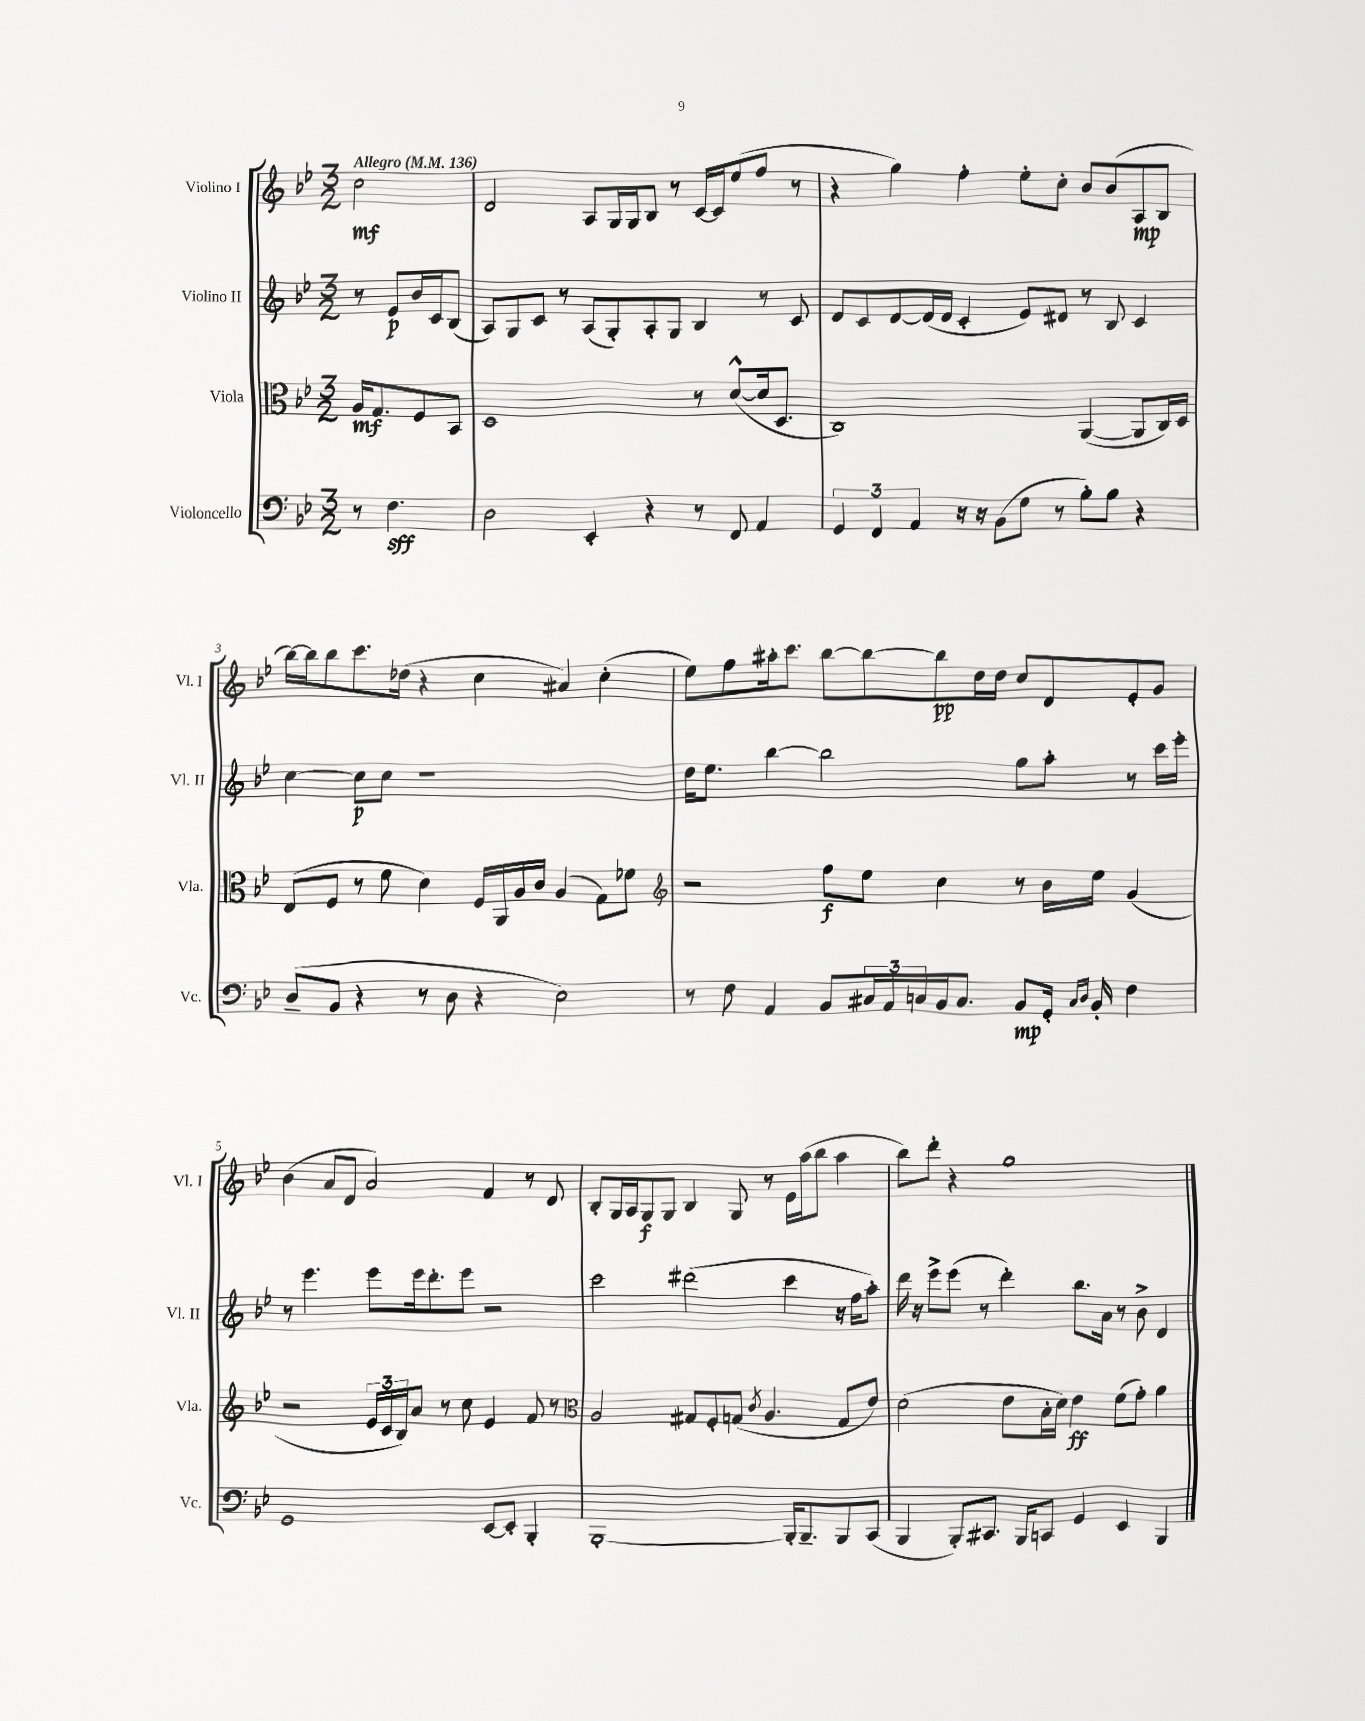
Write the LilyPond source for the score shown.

<<
\new StaffGroup <<
\new Staff = "s0" \with { instrumentName = "Violino I" shortInstrumentName = "Vl. I" } {
    \clef treble \key bes \major \numericTimeSignature \time 3/2 \partial 2 \tempo "Allegro" 4 = 136
    c''2\mf |
    d'2 a8 g16 g16 bes8 r8 c'16~ c'16 ees''8( f''8 r8 |
    r4 g''4) f''4-. ees''8-. c''8-. bes'8 bes'8( a8\mp bes8 |
    bes''16~) bes''16 bes''8 c'''8. des''16( r4 c''4 ais'4) c''4-.( |
    ees''8) f''8 ais''16-. c'''8. bes''8~ bes''8~ bes''8\pp d''16 d''16 c''8 d'8 ees'8-. g'8 |
    bes'4( a'8 d'8 a'2) f'4 r8 d'8 |
    bes8-. g16 a16 g8\f g8 bes4 g8 r8 ees'16 a''16( bes''8 a''4 |
    bes''8) d'''8-. r4 g''1 \bar "|." |
}
\new Staff = "s1" \with { instrumentName = "Violino II" shortInstrumentName = "Vl. II" } {
    \clef treble \key bes \major \numericTimeSignature \time 3/2 \partial 2
    r8 ees'8\p bes'16 c'16 bes8( |
    a8) g8 c'8 r8 a8( g8-.) a8-. g8 bes4 r8 c'8 |
    d'8 c'8 d'8~ d'16( d'16 c'4-. ees'8) dis'8 r8 bes8 c'4 |
    c''4~ c''8\p c''8 r1 |
    d''16 ees''8. bes''4~ bes''2 g''8 a''8-. r8 c'''16 ees'''16-. |
    r8 ees'''4. ees'''8 ees'''16 d'''8.-. ees'''8 r2 |
    c'''2 dis'''2( c'''4 r16 f''16 a''8-.) |
    d'''16 r16 ees'''8-> ees'''8( r8 d'''4-.) bes''8. a'16 r8 bes'8-> d'4 \bar "|." |
}
\new Staff = "s2" \with { instrumentName = "Viola" shortInstrumentName = "Vla." } {
    \clef alto \key bes \major \numericTimeSignature \time 3/2 \partial 2
    a16\mf g8. f8 bes,8 |
    d1 r8 d'8~-^( d'16 d8. |
    c1) a,4~( a,8 c16) d16 |
    ees8( f8 r8 f'8 d'4) f16 a,16 a16 c'16 a4( g8) fes'8 |
    \clef treble r2 f''8\f ees''8 c''4 r8 bes'16 ees''16 g'4( |
    r2 \tuplet 3/2 { ees'16 c'16 bes16) } a'8 r8 c''8 ees'4 f'8 r8 |
    \clef alto a2 gis8 f8-. g8( \acciaccatura { c'8 } a4. g8 ees'8) |
    d'2( ees'8 bes16-. d'16) ees'4\ff f'8( g'8-.) a'4 \bar "|." |
}
\new Staff = "s3" \with { instrumentName = "Violoncello" shortInstrumentName = "Vc." } {
    \clef bass \key bes \major \numericTimeSignature \time 3/2 \partial 2
    r8 f4.\sff |
    d2 ees,4-. r4 r8 f,8 a,4 |
    \tuplet 3/2 { g,4 f,4 a,4 } r16 r16 bes,8( g8 r8 bes8-.) bes8 r4 |
    d8--( bes,8 r4 r8 d8 r4 ees2) |
    r8 f8 a,4 bes,8 \tuplet 3/2 { cis16 a,16 c16 } bes,16 c8. bes,8\mp g,16-. \grace { c16 d16 } bes,16-. f4 |
    g,1 ees,8~ ees,8-. bes,,4-. |
    bes,,1~-. bes,,16-. bes,,8.-- bes,,8 c,8( |
    bes,,4 bes,,8-.) cis,8. bes,,16 c,8 g,4 ees,4 bes,,4 \bar "|." |
}
>>
>>
